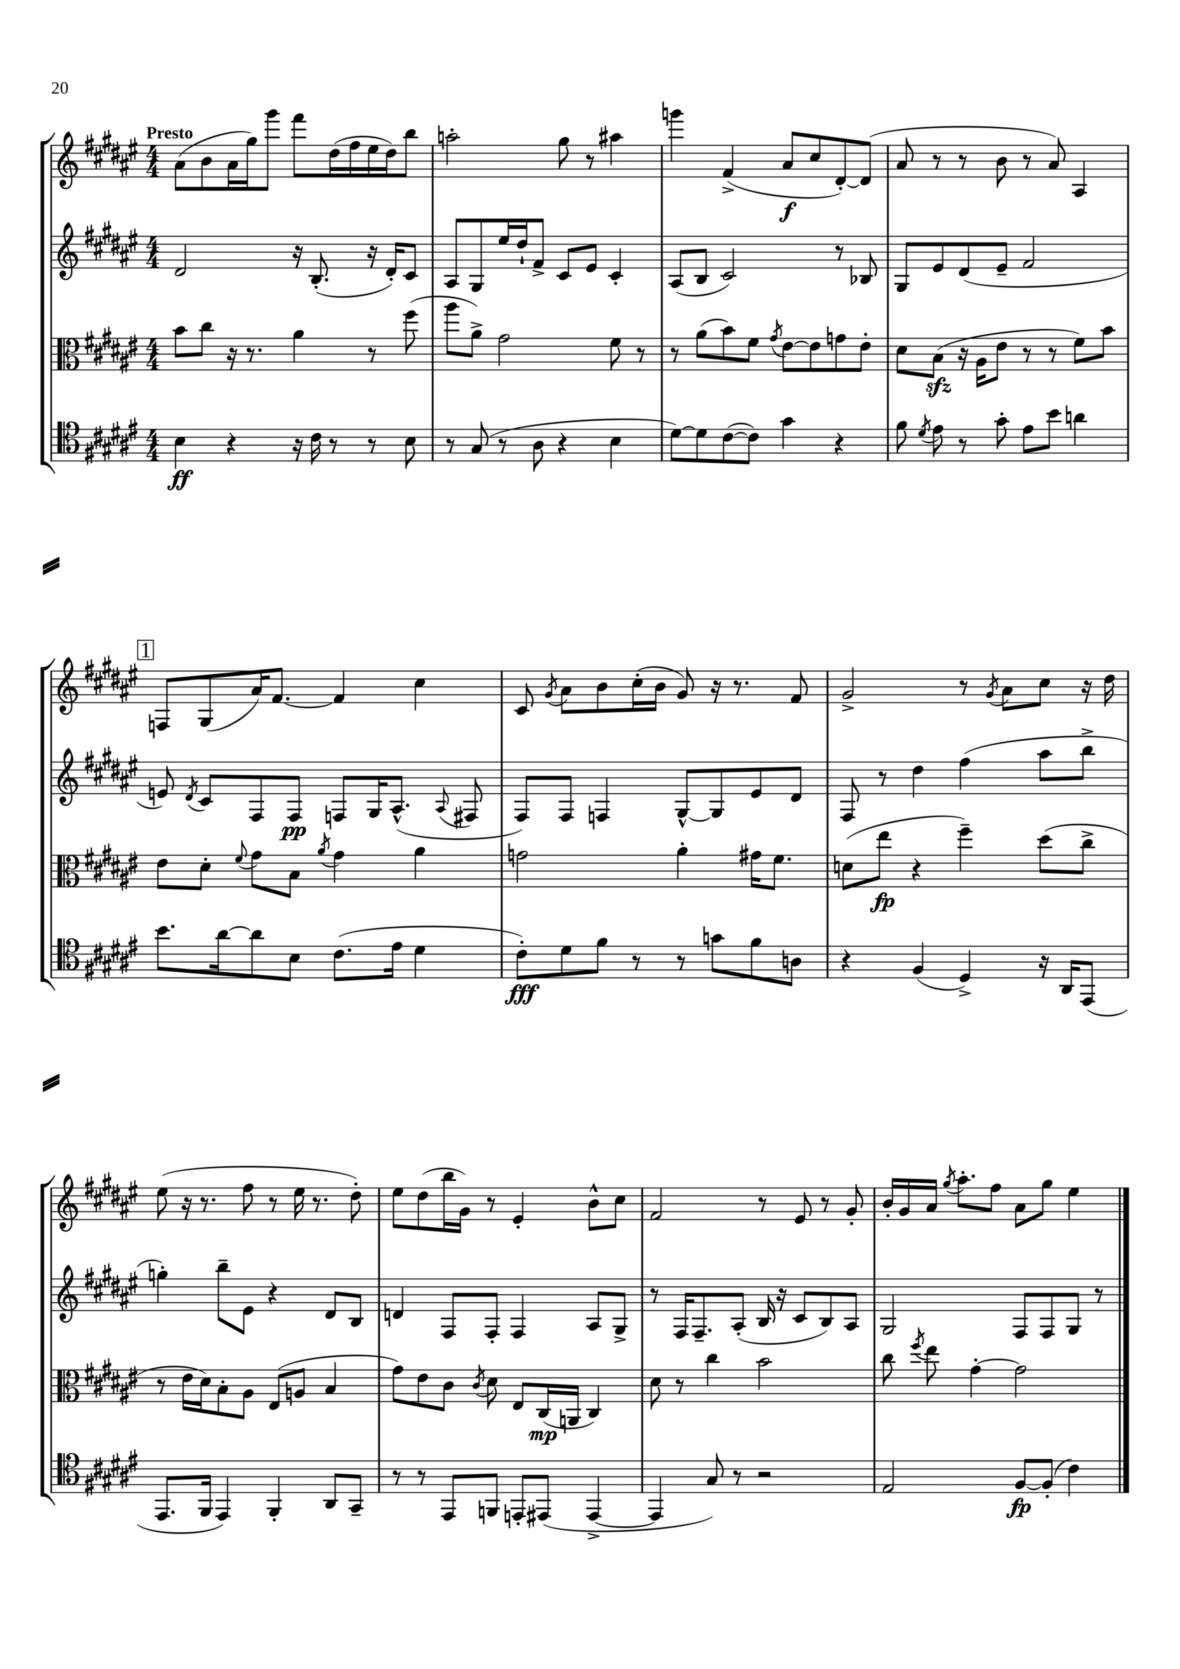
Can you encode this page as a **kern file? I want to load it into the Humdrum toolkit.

**kern	**kern	**kern	**kern
*staff4	*staff3	*staff2	*staff1
*clefC4	*clefC3	*clefG2	*clefG2
*k[f#c#g#d#a#e#]	*k[f#c#g#d#a#e#]	*k[f#c#g#d#a#e#]	*k[f#c#g#d#a#e#]
*M4/4	*M4/4	*M4/4	*M4/4
4B	8b	2d#	(8a#
.	8cc#	.	8b
4r	16r	.	16a#
.	8.r	.	16gg#)
.	.	.	8ggg#
16r	4a#	16r	8fff#
16c#	.	(8.B'	.
8r	.	.	(16dd#
.	.	.	16ff#
8r	8r	16r	16ee#
.	.	16d#')	16dd#)
8B	(8ff#	8c#	8bb
=	=	=	=
8r	8aa#	8A#	2aa'
(8G#	8a#^)	8G#	.
8r	2g#	16ee#	.
.	.	16dd#`	.
8A#	.	8f#^	.
4r	.	8c#	8gg#
.	.	8e#	8r
4B	8f#	4c#'	4aa#
.	8r	.	.
=	=	=	=
[8d#)	8r	(8A#	4ggg
8d#]	(8a#	8B	.
([8c#	8b)	2c#)	(4f#^
8c#])	8f#	.	.
.	8qg#	.	.
4g#	[8e#	.	8a#
.	8e#]	.	8cc#
4r	8g	8r	[8d#')
.	8e#'	8B-	(8d#]
=	=	=	=
8f#	8d#	8G#	8a#
8qd#	.	.	.
8e#	(8B	8e#	8r
8r	16r	(8d#	8r
.	16A#	.	.
8g#'	8e#	8e#~	8b
8e#	8r	2f#	8r
8b	8r	.	8a#)
4a	8f#)	.	4A#
.	8b	.	.
=	=	=	=
8.b	8e#	8e)	8F
.	.	8qd#	.
.	8d#'	8c#	(8G#
[16a#	.	.	.
.	8qqf#	.	.
8a#]	8g#	8F#	16a#)
.	.	.	[8.f#
8B	8B	8F#	.
.	8qa#	.	.
(8.c#	4g#	8F	4f#]
.	.	16G#	.
16e#	.	(8.A#^^	.
4d#	4a#	.	4cc#
.	.	8qqA#	.
.	.	8F#	.
=	=	=	=
8c#')	2g	8F#)	8c#
.	.	.	8qg#
8d#	.	8F#	8a#
8f#	.	4F	8b
8r	.	.	(16cc#'
.	.	.	16b
8r	4a#'	[8G#^^	8g#)
8g	.	8G#]	16r
.	.	.	8.r
8f#	16g#	8e#	.
.	8.f#	.	.
8A	.	8d#	8f#
=	=	=	=
4r	(8d	8F#	2g#^
.	8ee#	8r	.
(4F#	4r	4dd#	.
4D#^)	4ff#~)	(4ff#	8r
.	.	.	8qg#
.	.	.	8a#
16r	(8dd#	8aa#	8cc#
16AA#	.	.	.
(8EE#	8cc#^	8bb^	16r
.	.	.	16dd#
=	=	=	=
8.EE#	8r	4gg')	(8ee#
.	16e#	.	16r
16FF#	16d#)	.	8.r
4EE#)	8B'	8bb~	.
.	8A#	8e#	8ff#
4FF#'	(8E#	4r	8r
.	8A	.	16ee#
.	.	.	8.r
8AA#	4B	8d#	.
8GG#~	.	8B	8dd#')
=	=	=	=
8r	8g#)	4d	8ee#
8r	8e#	.	(8dd#
8EE#	8c#	8F#	16bb
.	.	.	16g#)
.	8qc#	.	.
8FF	8d#	8F#'	8r
8EE'	8E#	4F#	4e#'
(8EE#	(16C#	.	.
.	16AA	.	.
[4EE#^	4C#)	8A#	8b^^
.	.	8G#^	8cc#
=	=	=	=
4EE#]	8d#	8r	2f#
.	8r	16F#	.
.	.	8.F#~	.
8G#)	4cc#	.	.
8r	.	(8A#'	.
2r	2b	16B	8r
.	.	16r	.
.	.	8c#	8e#
.	.	8B)	8r
.	.	8A#	8g#'
=	=	=	=
2E#	8cc#	2G#	16b'
.	.	.	16g#
.	8qff#	.	.
.	8ee#	.	16a#
.	.	.	8qgg#
.	.	.	8.aa#'
.	[4g#'	.	.
.	.	.	8ff#
[8F#	2g#]	8F#	8a#
(8F#']	.	8F#	8gg#
4c#)	.	8G#	4ee#
.	.	8r	.
==	==	==	==
*-	*-	*-	*-
